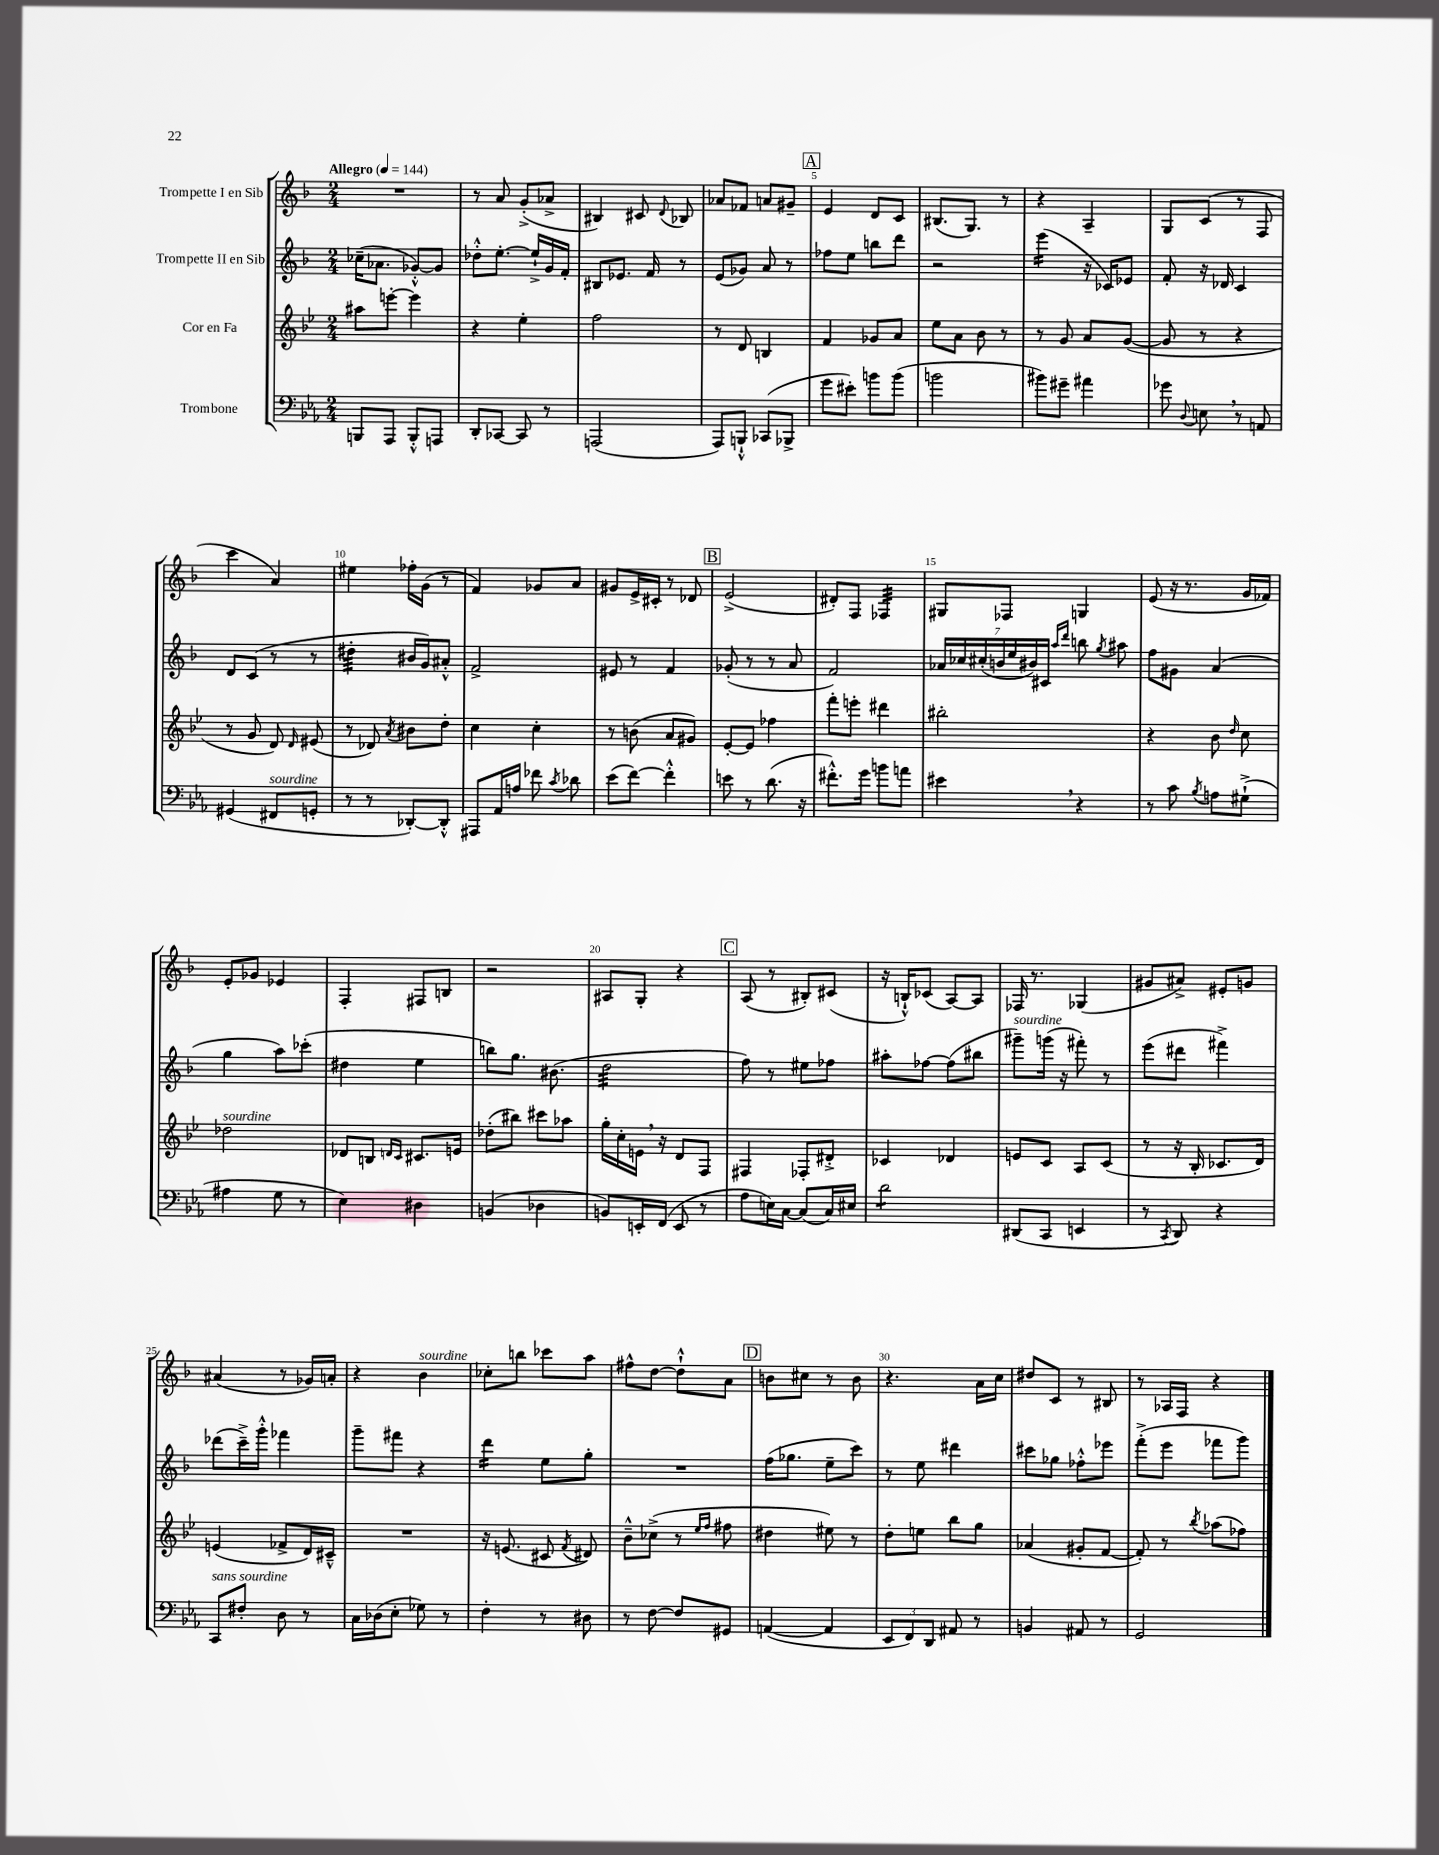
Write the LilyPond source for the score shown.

<<
\new StaffGroup <<
\new Staff = "s0" \with { instrumentName = "Trompette I en Sib" } {
    \clef treble \key f \major \numericTimeSignature \time 2/4 \tempo "Allegro" 4 = 144
    \autoBeamOff R2 |
    r8 a'8 g'8[-.->( aes'8]-> |
    bis4) cis'8 \appoggiatura { d'8 } bes8 |
    aes'8[ fes'8] a'8[ gis'8]-- |
    \mark \markup { \box "A" } e'4 d'8[ c'8] |
    bis8.[( g8.]) r8 |
    r4 a4-- |
    g8[ c'8]( r8 f8 |
    c'''4 a'4) |
    eis''4 fes''16[-. g'16]( r8 |
    f'4) ges'8[ a'8] |
    gis'8[ e'16-> cis'16]-. r8 des'8 |
    \mark \markup { \box "B" } e'2->( |
    dis'8[-.) f8] fes4:32 |
    gis8[ fes8] g4 |
    e'8( r16 r8. g'16[ fes'16]) |
    e'8[-. ges'8] ees'4 |
    f4-. fis8[ b8] |
    r2 |
    ais8[ g8]-. r4 |
    \mark \markup { \box "C" } a8( r8 bis8[-.) cis'8]( |
    r16 b16[-!-^) ces'8]( a8[~) a8] |
    fes16 r8. ges4( |
    gis'8[ ais'8]->) eis'8[-. g'8] |
    ais'4( r8 ges'16[) a'16]-. |
    r4 bes'4^\markup { \italic "sourdine" } |
    ces''8[-. b''8] ces'''8[ a''8] |
    fis''8[-^ d''8]~ d''8[-!-^ a'8] |
    \mark \markup { \box "D" } b'8[ cis''8] r8 b'8 |
    r4. a'16[ c''16] |
    dis''8[ c'8] r8 bis8 |
    r8 aes16[ f16] r4 \bar "|." |
}
\new Staff = "s1" \with { instrumentName = "Trompette II en Sib" } {
    \clef treble \key f \major \numericTimeSignature \time 2/4
    \autoBeamOff ces''16[--( aes'8.] ges'8[~-.-^) ges'8] |
    des''8[-.-^ e''8.]~-. e''16[-!-> g'16 f'16]-. |
    bis8[ ees'8.] f'16 r8 |
    e'8[( ges'8]) a'8 r8 |
    \mark \markup { \box "A" } fes''8[ e''8] b''8[ d'''8] |
    r2 |
    e'''4:16( r16 ces'16[) ees'8] |
    f'8-. r16 des'16 c'4 |
    d'8[ c'8]( r8 r8 |
    dis''4:32-. bis'16[ g'16) ais'8]-.-^ |
    f'2-> |
    eis'8 r8 f'4 |
    \mark \markup { \box "B" } ges'8-.( r8 r8 a'8 |
    f'2) |
    \tuplet 7/4 { aes'16[ ces''16 cis''16-.( b'16 e''16 bis'16) cis'16] } \grace { a''16[ d'''16] } b''8 \acciaccatura { g''8 } ais''8 |
    f''8[ gis'8] a'4( |
    g''4 a''8[) ces'''8]-.( |
    dis''4 e''4 |
    b''8[) g''8.] bis'8.( |
    d''2:32 |
    \mark \markup { \box "C" } f''8) r8 eis''8[ fes''8] |
    ais''8[-. fes''8]~ fes''8[( bis''8] |
    gis'''8[--^\markup { \italic "sourdine" }) g'''16]( r16 fis'''8-.) r8 |
    e'''8[( dis'''8] fis'''4->) |
    des'''8[( c'''16--->) g'''16]-.-^ fes'''4 |
    g'''8[-- fis'''8] r4 |
    d'''4:16 e''8[ g''8]-. |
    R2 |
    \mark \markup { \box "D" } f''16[( ges''8.] e''8[-- c'''8]) |
    r8 e''8 dis'''4 |
    cis'''8[ ges''8] fes''8[-.-^ ees'''8] |
    f'''8[-.->( e'''8] fes'''8[ g'''8]) \bar "|." |
}
\new Staff = "s2" \with { instrumentName = "Cor en Fa" } {
    \clef treble \key bes \major \numericTimeSignature \time 2/4
    \autoBeamOff ais''8[ e'''8]~-. e'''4 |
    r4 ees''4-. |
    f''2 |
    r8 d'8 b4 |
    \mark \markup { \box "A" } f'4 ges'8[ a'8] |
    ees''8[ a'8] bes'8 r8 |
    r8 g'8 a'8[ g'8]~( |
    g'8 r8 r4 |
    r8 g'8 d'8) \grace { d'16 } eis'8( |
    r8 des'8) \acciaccatura { a'8 } bis'8[ d''8]-. |
    c''4 c''4-. |
    r8 b'8( a'8[ gis'8]) |
    \mark \markup { \box "B" } ees'8[~-. ees'8] fes''4 |
    f'''8[-. e'''8]-. dis'''4 |
    bis''2-. |
    r4 bes'8 \grace { d''16 } c''8 |
    des''2^\markup { \italic "sourdine" } |
    des'8[ b8] \grace { d'16[ c'16] } cis'8.[ e'16] |
    des''8[-.( bis''8]) cis'''8[ aes''8] |
    g''16[-. c''16-. e'16] \breathe r16 d'8[ f8] |
    \mark \markup { \box "C" } fis4 fes8[-. dis'8]-.-> |
    ces'4 des'4 |
    e'8[ c'8] a8[ c'8]( |
    r8 r16 bes16-. ces'8.[ d'16]) |
    e'4( fes'8[-> d'16) cis'16]---^ |
    R2 |
    r16 e'8.( cis'8 \acciaccatura { f'8 } dis'8) |
    bes'8[---^ ces''8]->( r8 \grace { ees''16[ f''16] } fis''8 |
    \mark \markup { \box "D" } dis''4 eis''8) r8 |
    d''8[-. e''8] bes''8[ g''8] |
    aes'4( gis'8[-. f'8]~ |
    f'8-.) r8 \acciaccatura { bes''8 } aes''8[( fes''8]) \bar "|." |
}
\new Staff = "s3" \with { instrumentName = "Trombone" } {
    \clef bass \key ees \major \numericTimeSignature \time 2/4
    \autoBeamOff b,,8[ aes,,8] b,,8[-.-^ a,,8] |
    d,8[-. ces,8]~ ces,8 r8 |
    a,,2( |
    aes,,8[) b,,8]-!-^ ces,8[( bes,,8]-> |
    \mark \markup { \box "A" } g'8[ eis'8]-.) b'8[ b'8]( |
    b'2 |
    bis'8[) gis'8]-- ais'4 |
    ges'8 \appoggiatura { d8 } e8 \breathe r8 a,8 |
    gis,4( fis,8[^\markup { \italic "sourdine" } g,8]-. |
    r8 r8 des,8[~-.) des,8]-.-^ |
    ais,,8[ aes,16 a16] fes'8 \acciaccatura { c'8 } des'8 |
    ees'8[( f'8]~) f'4-.-^ |
    \mark \markup { \box "B" } e'8 r8 d'8.( r16 |
    fis'8.[-.-^) g'16] b'8[ a'8] |
    eis'4 \breathe r4 |
    r8 c'8 \acciaccatura { bes8 } a8[ gis8]-!->( |
    ais4 g8 r8 |
    ees4) dis4 |
    b,4( des4 |
    b,8[) e,16-. f,16]( e,8 r8 |
    \mark \markup { \box "C" } aes8[ e16) c16]~ c8[( c16) eis16] |
    d'2:8 |
    dis,8[( c,8] e,4 |
    r8 \acciaccatura { c,8 } d,8) r4 |
    c,8[^\markup { \italic "sans sourdine" } fis8]-. d8 r8 |
    c16[ des16( ees8]-. ges8) r8 |
    f4-. r8 dis8 |
    r8 f8~ f8[ gis,8] |
    \mark \markup { \box "D" } a,4~( a,4 |
    \tuplet 3/2 { ees,8[ f,8) d,8] } ais,8 r8 |
    b,4 ais,8 r8 |
    g,2 \bar "|." |
}
>>
>>
\layout { \context { \Score \override BarNumber.break-visibility = ##(#f #t #t) barNumberVisibility = #(every-nth-bar-number-visible 5) } }
